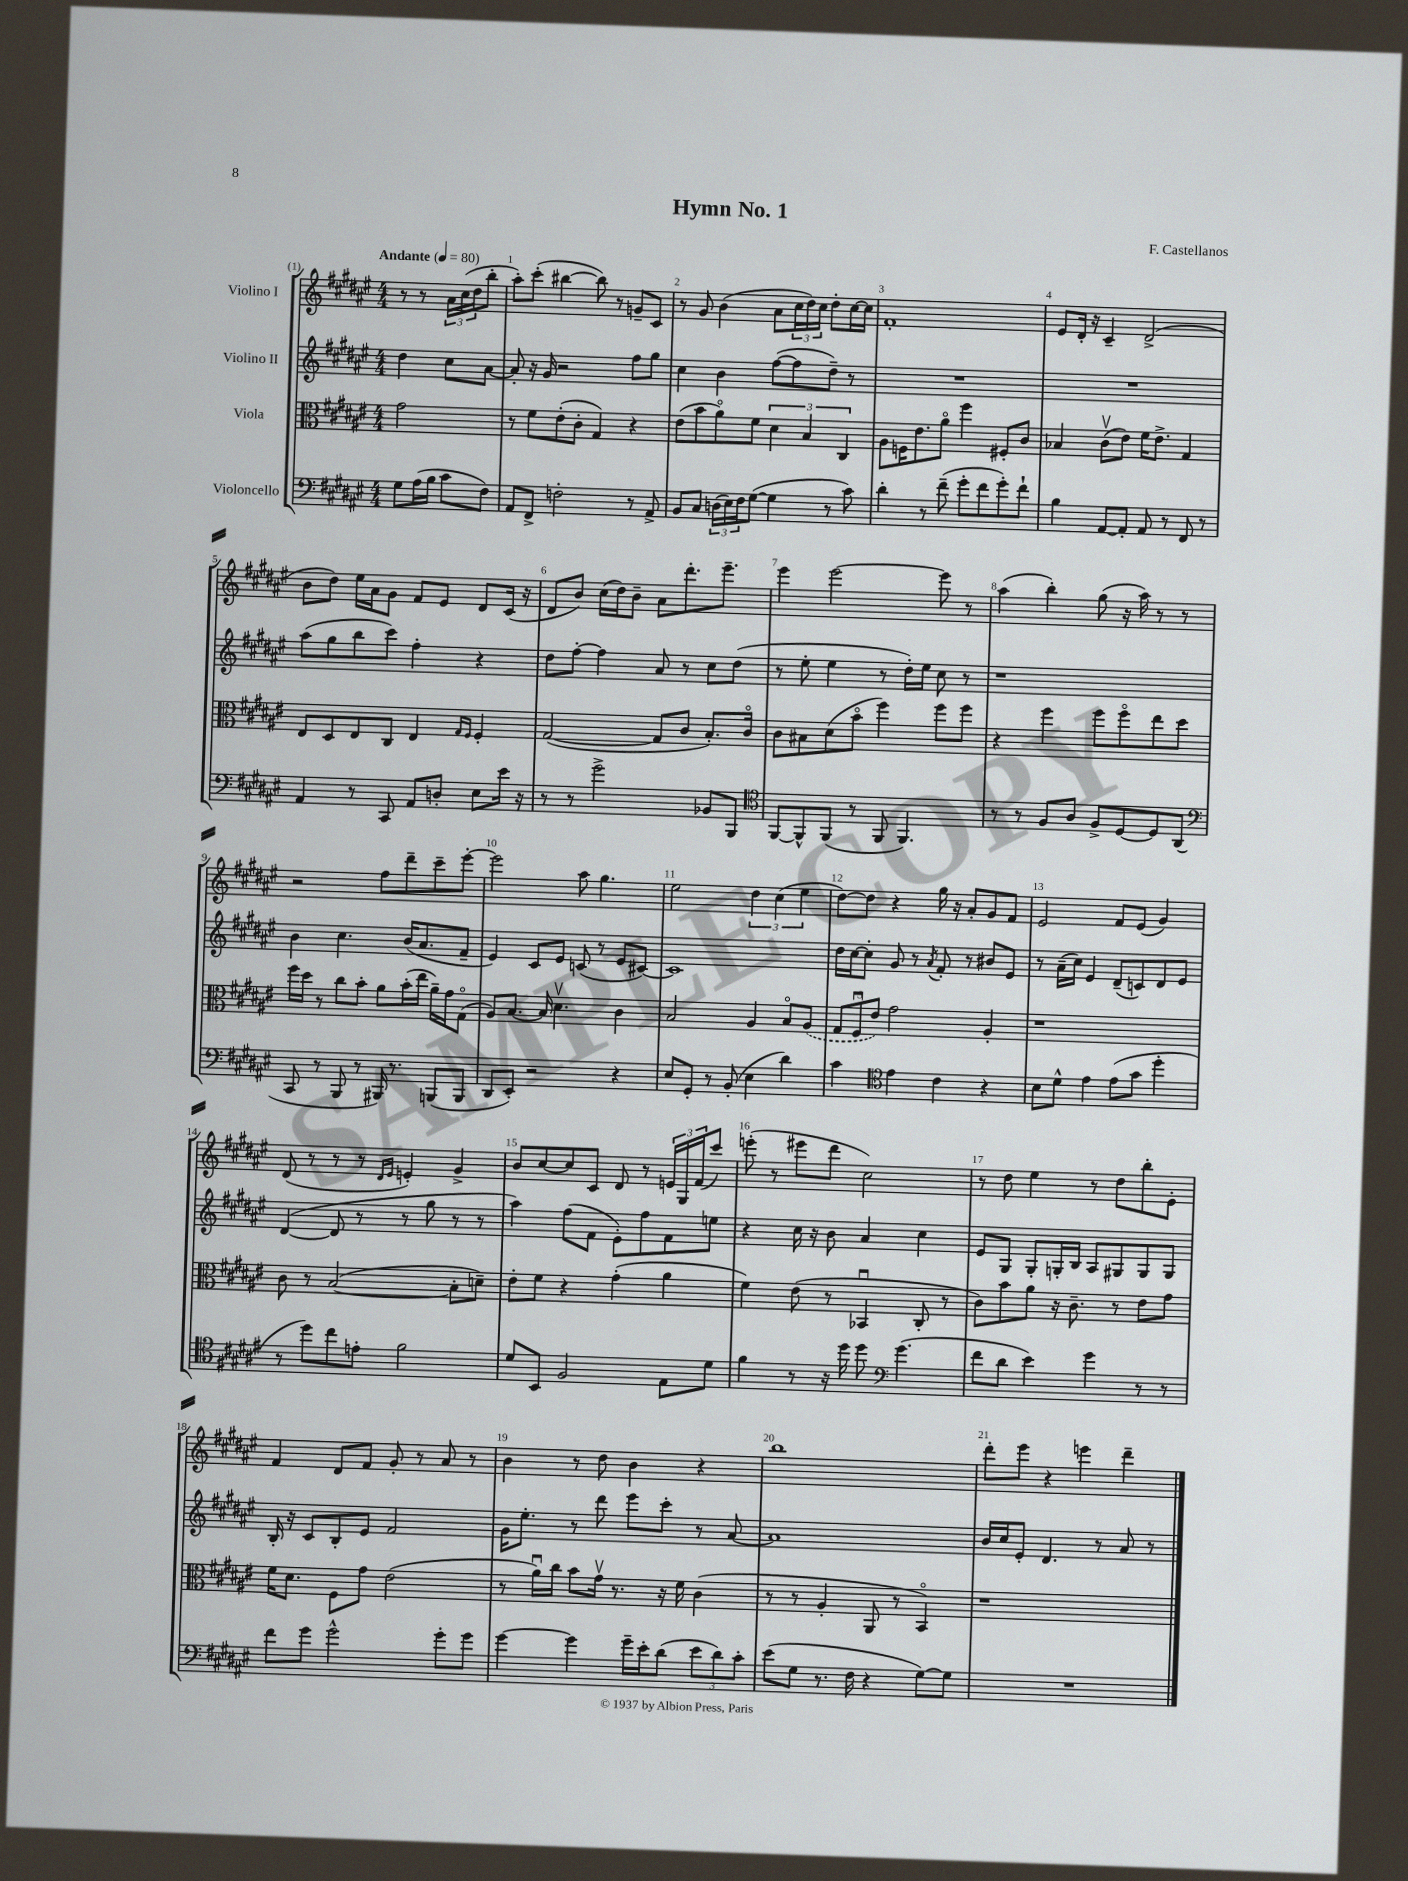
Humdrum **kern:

**kern	**kern	**kern	**kern
*part4	*part3	*part2	*part1
*staff4	*staff3	*staff2	*staff1
*I"Violoncello	*I"Viola	*I"Violino II	*I"Violino I
*clefF4	*clefC3	*clefG2	*clefG2
*k[f#c#g#d#a#e#]	*k[f#c#g#d#a#e#]	*k[f#c#g#d#a#e#]	*k[f#c#g#d#a#e#]
*M4/4	*M4/4	*M4/4	*M4/4
*MM80	*MM80	*MM80	*MM80
=	=	=	=
!	!	!	!LO:TX:a:B:t=Andante
8G#\L	2g#\	4dd#\	8r
(16A#\L	.	.	8r
16B\JJ	.	.	.
8c#\L	.	8cc#\L	24a#\LL
.	.	.	(24cc#\
.	.	.	24dd#\J
8F#\J)	.	[8a#\J	8bb'\J
=1	=1	=1	=1
8AA#/L	8r	8a#'/]	8aa#'\L)
8FF#^/J	8f#\L	16r	(8ccc#'\J
.	.	16g#/	.
2Fn'\	(8e#'\	2r	[4bb#X\
.	8c#'\J	.	.
.	4G#/)	.	8bb#\])
.	.	.	8r
8r	4r	8ff#\L	8gn~/L
8AA#^/	.	8gg#\J	8c#/J
=2	=2	=2	=2
8BB/L	(8e#\L	4cc#\	8r
8C#/J	8b\	.	8g#/
(24Dn\LL	8a#\)	4b\	(4b\
24E#\)	.	.	.
24F#\J	.	.	.
([8G#\J	8f#\J	.	.
4G#\]	6d#\	([8ff#\L	8a#\L
.	.	8ff#\]	24cc#\L
.	6B/	.	24dd#\)
.	.	.	24cc#\JJ
8r	.	8dd#~\J)	8dd#'\L
.	6C#/	.	.
8c#\)	.	8r	[16cc#\L
.	.	.	16cc#\JJ]
=3	=3	=3	=3
4d#'\	8A#\L	1r	1f#'
.	16Fn\K	.	.
.	8.e#\	.	.
8r	.	.	.
(8f#~\	8a#\J	.	.
8g#'\L	4ff#\	.	.
8f#\	.	.	.
8g#'\)	8F#X'/L	.	.
8f#`\J	8c#/J	.	.
=4	=4	=4	=4
4B\	4B-X/	1r	8e#/L
.	.	.	16d#'/Jk
.	.	.	16r
[8AA#/L	(8c#v\L	.	4c#~/
8AA#'/J]	8e#\J)	.	.
8AA#/	16f#\KL	.	(2d#^/
.	8.e#^\J	.	.
8r	.	.	.
8FF#/	4G#/	.	.
8r	.	.	.
!!LO:LB:g=z
=5	=5	=5	=5
4AA#/	8E#/L	(8aa#\L	8b\L
.	8D#/	8gg#\	8dd#\J)
8r	8E#/	8bb\	16ee#\LL
.	.	.	16a#\J
8CC#/	8C#/J	8ccc#\J)	8g#\J
8AA#/L	4E#/	4ff#'\	8f#/L
8Dn'/J	.	.	8e#/J
.	16qqG#/LL	.	.
.	16qqF#/JJ	.	.
8E#\L	4F#'/	4r	8d#/L
16e#\Jk	.	.	(16c#/Jk
16r	.	.	16r
=6	=6	=6	=6
8r	([2G#/	8dd#\L	8d#/L
8r	.	[8ff#'\J	8b/J)
2g#^\	.	4ff#\]	(16cc#\LL
.	.	.	16dd#\J)
.	.	.	8b~\J
.	8G#/L]	8a#/	8a#\L
.	8c#/J	8r	8.ddd#'\
8BB-X/L	8.B'/L)	8cc#\L	.
.	.	.	8.eee#~\J
8BBB/J	.	(8dd#\J	.
.	16c#/Jk	.	.
=7	=7	=7	=7
*clefC4	*	*	*
[8FF#/L	8c#\L	8r	4eee#\
8FF#^^/]	8B#X\	8ee#'\	.
(8FF#/J	(8d#\	4ee#\	[2eee#\
8r	8b\J	.	.
8FF#/	4ff#\)	8r	.
4.FF#/)	.	16dd#'\LL)	.
.	.	16ee#\JJ	.
.	8ff#\L	8cc#\	8eee#\]
.	8ff#\J	8r	8r
=8	=8	=8	=8
8r	4r	1r	(4aa#\
8r	.	.	.
8F#/L	4ff#\	.	4bb'\)
8A#/J	.	.	.
8F#^/L	8ff#\L	.	(8gg#\
[8D#/	8ff#\	.	16r
.	.	.	16aa#\)
8D#/]	8ee#\	.	8r
(8AA#/J	8dd#\J	.	8r
!!LO:LB:g=z
=9	=9	=9	=9
*clefF4	*	*	*
8CC#/	16ff#\LL	4b\	2r
.	16dd#\JJ	.	.
8r	8r	.	.
8BBB/	8cc#\L	4.cc#\	.
8r	8b'\J	.	.
16BBB#X/)	8a#\L	.	8ff#\L
8.r	.	.	.
.	(16b'\L	(16b/KL	8ddd#~\
.	16ee#\JJ	8.a#/	.
(8BBBn/L	16a#~\LL)	.	8ccc#~\
.	16g#\J	.	.
8BBB/J	(8G#\J	8f#~/J	[8eee#'\J
=10	=10	=10	=10
8DD#/L	8A#/L)	4e#/)	2eee#\]
8EE#'/J)	[8.B/J	.	.
2r	.	8c#/L	.
.	16B/]	.	.
.	4.d#v\	8e#/J	.
.	.	(8cn/	8aa#\
.	.	8r	4.gg#\
4r	4c#\	8e#/L	.
.	.	[8c#X/J)	.
=11	=11	=11	=11
8E#/L	2B/	1c#]	2ee#\
8GG#'/J	.	.	.
8r	.	.	.
(8BB'/	.	.	.
4E#\	4A#/	.	6dd#\
.	.	.	(6cc#\
4d#\)	8B/L	.	.
.	.	.	6ee#\
.	(8A#/J	.	.
=12	=12	=12	=12
4c#\	12G#/L	16dd#\LL	[8dd#\L)
.	.	[16cc#\J	.
.	12F#u/	.	.
.	.	8cc#'\J]	8dd#\J]
.	12e#/J)	.	.
*clefC4	*	*	*
4e#\	2g#\	8g#/	4r
.	.	8r	.
.	.	8qa#/	.
4c#\	.	8f#'/	16gg#\
.	.	.	16r
.	.	8r	8a#'/L
4r	4A#'/	8b#X/L	8g#/
.	.	8e#/J	8f#/J
=13	=13	=13	=13
8B\L	1r	8r	2e#/
8d#^^\J	.	(16a#~\LL	.
.	.	16cc#\JJ)	.
4e#\	.	4e#/	.
(8e#\L	.	(8d#~/L	8f#/L
8g#\J	.	8cn/)	(8e#/J
4dd#'\	.	8d#/	4g#/)
.	.	8e#/J	.
!!LO:LB:g=z
=14	=14	=14	=14
8r	8c#\	([4d#/	(8d#/
8dd#\L)	8r	.	8r
8cc#\	([2B/	8d#/]	8r
8en'\J	.	8r	8r
.	.	.	16qqd#/LL
.	.	.	16qqe#/JJ
2f#\	.	8r	4en'/)
.	.	8gg#\	.
.	8B'\L]	8r	4g#^/
.	8dn~\J)	8r	.
=15	=15	=15	=15
8d#/L	8e#'\L	4aa#\)	8b/L
8BB/J	8f#\J	.	[8cc#/
2F#/	4r	(8ff#\L	8cc#/]
.	.	8f#\J	8c#/J
.	(4g#'\	8e#'\L)	8d#/
.	.	8ff#\	8r
8E#\L	4a#\	8f#\	24en/LL
.	.	.	24G#/
.	.	.	(24f#/J
8d#\J	.	8een\J	8ccc#/J)
=16	=16	=16	=16
4f#\	4f#\)	4r	(8eeen'\
.	.	.	8r
8r	(8e#\	16cc#\	8eee#X\L
.	.	16r	.
16r	8r	8b\	8ddd#\J
16dd#\	.	.	.
8dd#\	4BB-Xu/	4a#/	2cc#\)
*clefF4	*	*	*
(4.g#\	.	.	.
.	8C#'/	4cc#\	.
.	8r	.	.
=17	=17	=17	=17
8f#\L	8c#\L)	8e#/L	8r
8d#\J	8b\	8G#/J	8dd#\
4e#\)	8a#\J	8G#'/L	4ee#\
.	16r	16Gn'/L	.
.	8.c#~\	16B/JJ	.
4g#\	.	8A#/L	8r
.	8r	8G#X/	8dd#\L
8r	8e#\L	8G#/	8bb'\
8r	8g#\J	8G#/J	8e#'\J
!!LO:LB:g=z
=18	=18	=18	=18
8f#\L	16f#\KL	16B'/	4f#/
.	8.d#\J	16r	.
8g#\J	.	8c#/L	.
2g#^^\	8F#\L	8B'/	8d#/L
.	8g#\J	8e#/J	8f#/J
.	(2e#\	2f#/	8g#'/
.	.	.	8r
8g#'\L	.	.	8a#/
8g#\J	.	.	8r
=19	=19	=19	=19
[4g#\	8r	16g#\KL	4b\
.	.	8.ee#'\J	.
.	16a#u\LL)	.	.
.	16cc#\JJ	.	.
4g#\]	8b\L	8r	8r
.	16g#v\Jk	8ddd#\	8dd#\
.	8.r	.	.
16g#~\LL	.	8eee#\L	4b\
16e#'\J	.	.	.
(8d#\J	16r	8ccc#'\J	.
.	16f#\	.	.
12e#\L	(4c#\	8r	4r
12d#\)	.	.	.
.	.	[8a#/	.
12c#'\J	.	.	.
=20	=20	=20	=20
(8e#\L	8r	1a#]	1bb
8G#\J	8r	.	.
8.r	4A#'/	.	.
16F#\	.	.	.
4r	8AA#/	.	.
.	8r	.	.
[8G#\L)	4BB/)	.	.
8G#\J]	.	.	.
=21	=21	=21	=21
1r	1r	16b/LL	8ddd#'\L
.	.	16cc#/J	.
.	.	8e#'/J	8eee#\J
.	.	4.d#/	4r
.	.	.	4eeen\
.	.	8r	.
.	.	8a#/	4ddd#~\
.	.	8r	.
==	==	==	==
*-	*-	*-	*-
